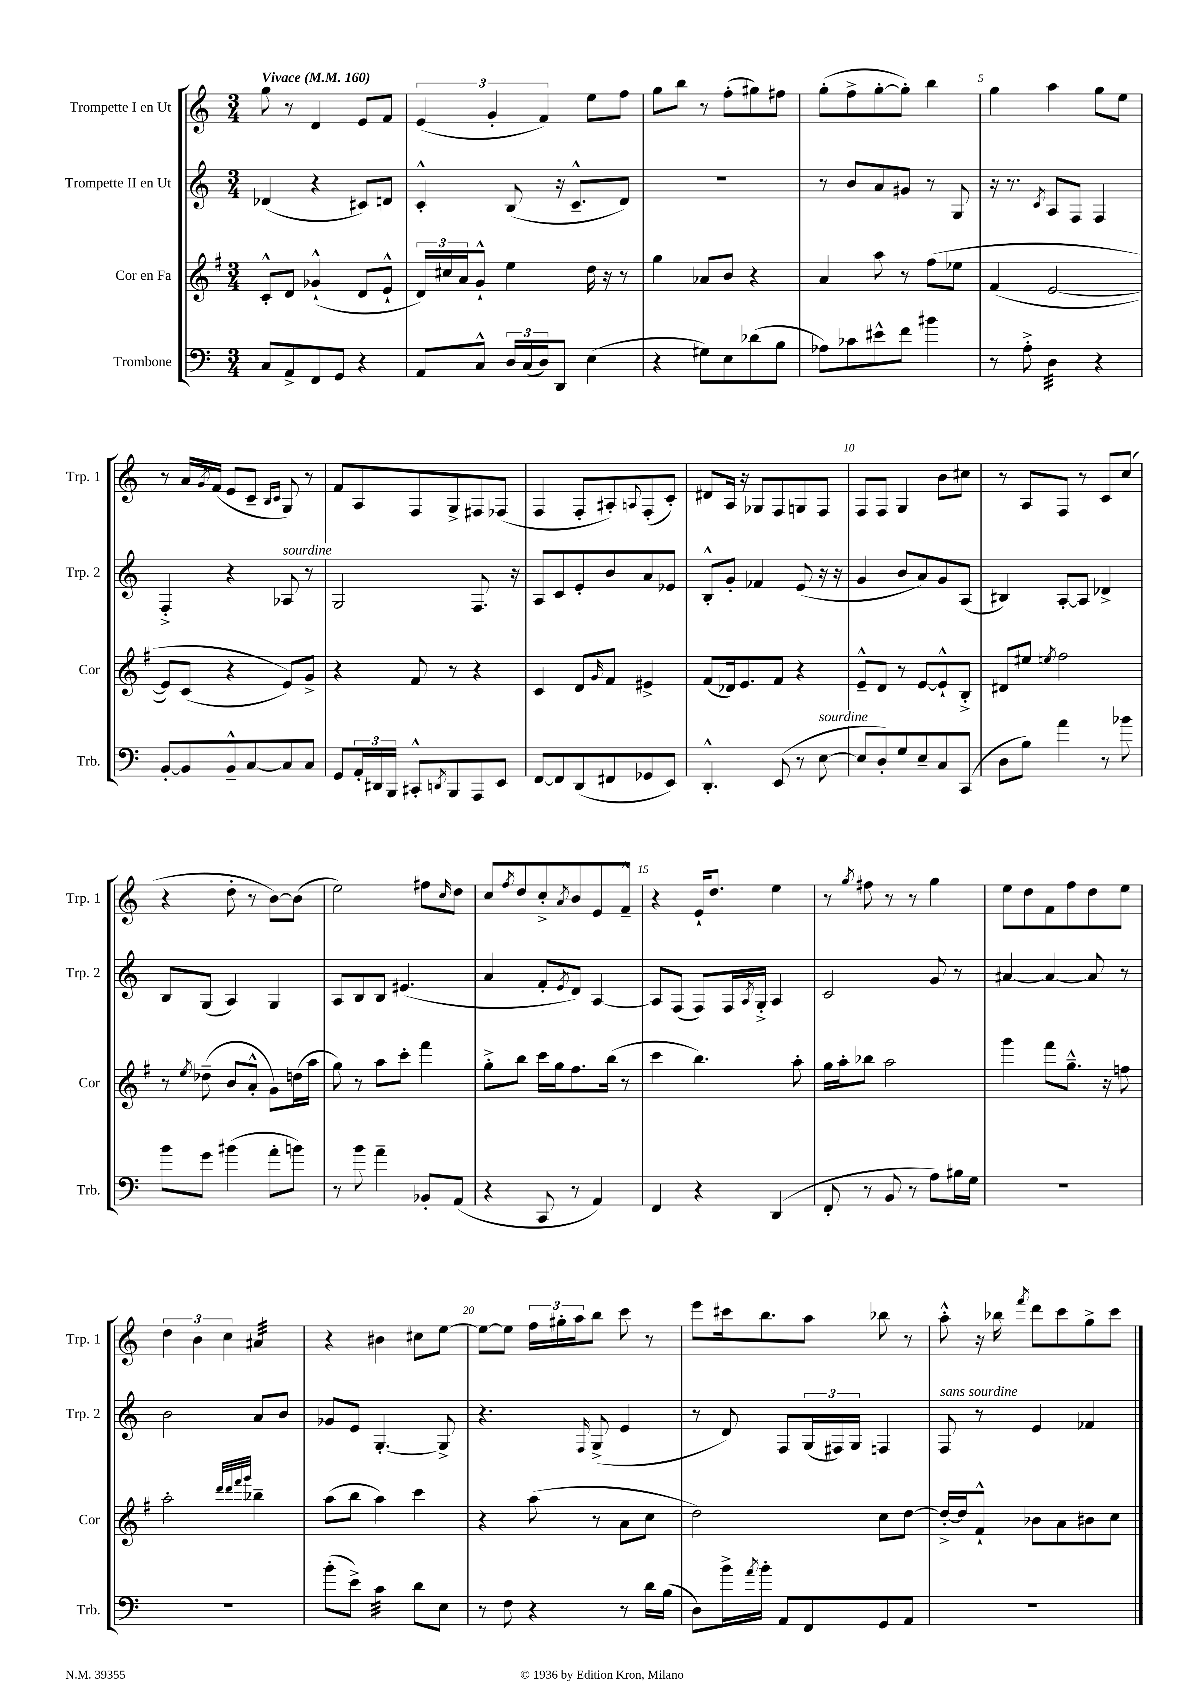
<<
\new StaffGroup <<
\new Staff = "s0" \with { instrumentName = "Trompette I en Ut" shortInstrumentName = "Trp. 1" } {
    \clef treble \key c \major \numericTimeSignature \time 3/4 \tempo "Vivace" 4 = 160
    g''8 r8 d'4 e'8 f'8 |
    \tuplet 3/2 { e'4( g'4-. f'4) } e''8 f''8 |
    g''8 b''8 r8 f''8-.( gis''8) fis''8 |
    g''8-.( f''8-> g''8~-. g''8-.) b''4 |
    g''4 a''4 g''8 e''8 |
    r8 a'16 \acciaccatura { g'8 } f'16( e'8 c'8-- \grace { b16 c'16 } g8) r8 |
    f'8 a8 f8 g8-> fis8 fes8( |
    f4 f8-. ais8-.) \appoggiatura { a8 } f8-.( c'8-.) |
    dis'8 a16 r16 ges8 f8 g8 f8 |
    f8 f8 g4 b'8 cis''8 |
    r8 a8 f8 r8 c'8 c''8( |
    r4 d''8-. r8 b'8~) b'8( |
    e''2) fis''8 \grace { c''16 } d''8 |
    c''8 \acciaccatura { f''8 } d''8 c''8-.-> \acciaccatura { a'8 } b'8 e'8 f'8---^ |
    r4 e'16-! d''8. e''4 |
    r8 \acciaccatura { g''8 } fis''8 r8 r8 g''4 |
    e''8 d''8 f'8 f''8 d''8 e''8 |
    \tuplet 3/2 { d''4 b'4 c''4 } ais'4:32 |
    r4 bis'4 cis''8 e''8~ |
    e''8~ e''8 \tuplet 3/2 { f''16 gis''16-. a''16 } b''8 c'''8 r8 |
    e'''8 cis'''16 b''8. a''8 bes''8 r8 |
    a''8-.-^ r16 bes''16 \acciaccatura { f'''8 } d'''8 c'''8 g''8-> c'''8 \bar "|." |
}
\new Staff = "s1" \with { instrumentName = "Trompette II en Ut" shortInstrumentName = "Trp. 2" } {
    \clef treble \key c \major \numericTimeSignature \time 3/4
    des'4( r4 cis'8) d'8 |
    c'4-.-^ b8( r16 c'8.---^ d'8) |
    R2. |
    r8 b'8 a'8 gis'8 r8 g8 |
    r16 r8. \acciaccatura { c'8 } a8 f8 f4 |
    f4-.-> r4 aes8^\markup { \italic "sourdine" } r8 |
    g2 f8. r16 |
    a8 c'8 e'8-. b'8 a'8 ees'8 |
    b8-.-^ g'8-. fes'4 e'8( r16 r16 |
    g'4 b'8 a'8) g'8 a8( |
    bis4) a8~-. a8 des'4-> |
    b8 g8( a4) g4 |
    a8 b8 b8 eis'4.( |
    a'4 f'8-. \acciaccatura { e'8 } d'8) a4~ |
    a8 f8( f8) f16 \acciaccatura { a8 } g16-.-> a4 |
    c'2 g'8 r8 |
    ais'4~ ais'4~ ais'8 r8 |
    b'2 a'8 b'8 |
    ges'8 e'8 g4.~-. g8-> |
    r4. \grace { f16 } g8->( e'4 |
    r8 d'8) f8 \tuplet 3/2 { g16( fis16) g16 } f4 |
    f8^\markup { \italic "sans sourdine" } r8 e'4 fes'4 \bar "|." |
}
\new Staff = "s2" \with { instrumentName = "Cor en Fa" shortInstrumentName = "Cor" } {
    \clef treble \key g \major \numericTimeSignature \time 3/4
    c'8-.-^ d'8 ges'4-!-^( d'8 e'8-!-^ |
    \tuplet 3/2 { d'16) cis''16 a'16 } g'8-!-^ e''4 d''16 r16 r8 |
    g''4 aes'8 b'8 r4 |
    a'4 a''8 r8 fis''8\( ees''8 |
    fis'4( e'2~ |
    e'8) c'8( r4 e'8)\) g'8-> |
    r4 fis'8 r8 r4 |
    c'4 d'8 \grace { g'16 } fis'8 eis'4-> |
    fis'8( des'16) e'8. fis'8 r4 |
    e'8---^ d'8 r8 e'8~ e'8-!-^ b8-.-> |
    dis'8 eis''8 \acciaccatura { e''8 } fis''2 |
    r8 \acciaccatura { e''8 } des''8--( b'8 a'8-.-^ g'8) d''16( a''16 |
    g''8) r8 a''8 c'''8-. fis'''4 |
    g''8-.-> b''8 c'''16 g''16 fis''8. b''16( r8 |
    c'''4 b''4.) a''8-. |
    g''16 a''16-. bes''8 a''2 |
    g'''4 fis'''8 g''8.---^ r16 f''8 |
    a''2-. \grace { d'''32 d'''32 fis'''32 g'''32 } bes''4-- |
    a''8( b''8 a''4) c'''4 |
    r4 a''8( r8 a'8 c''8 |
    d''2) c''8 d''8~ |
    d''16~-.-> d''16 fis'8-!-^ bes'8 a'8 bis'8 c''8 \bar "|." |
}
\new Staff = "s3" \with { instrumentName = "Trombone" shortInstrumentName = "Trb." } {
    \clef bass \key c \major \numericTimeSignature \time 3/4
    c8 a,8-> f,8 g,8 r4 |
    a,8 c8-^ \tuplet 3/2 { d16 c16( d16) } d,8 e4( |
    r4 gis8) e8 des'8( b8 |
    aes8) ces'8 eis'8-^ f'8 bis'4 |
    r8 a8-.-> d4:32 r4 |
    b,8~-. b,8 b,8---^ c8~ c8 c8 |
    g,8 \tuplet 3/2 { a,16-. dis,16 b,,16 } cis,8-.-^ \acciaccatura { d,8 } b,,8 a,,8 e,8 |
    f,8~ f,8 d,8( fis,8 ges,8 e,8) |
    d,4.-.-^ e,8( r8 e8~^\markup { \italic "sourdine" } |
    e8 d8-.) g8 e8-- c8 c,8( |
    d8 b8) a'4 r8 bes'8 |
    b'8 g'8 bis'4( a'8-. b'8) |
    r8 b'8 a'4-- bes,8-. a,8( |
    r4 c,8 r8 a,4) |
    f,4 r4 d,4( |
    f,8-. r8 b,8 r8 a8) bis16 g16 |
    R2. |
    R2. |
    b'8-.( e'8->) c'4:32 d'8 e8 |
    r8 f8 r4 r8 d'16 b16( |
    d8) b'16-> \acciaccatura { a'8 } b'16-. a,8 f,8 g,8 a,8 |
    R2. \bar "|." |
}
>>
>>
\layout { \context { \Score \override BarNumber.break-visibility = ##(#f #t #t) barNumberVisibility = #(every-nth-bar-number-visible 5) } }
